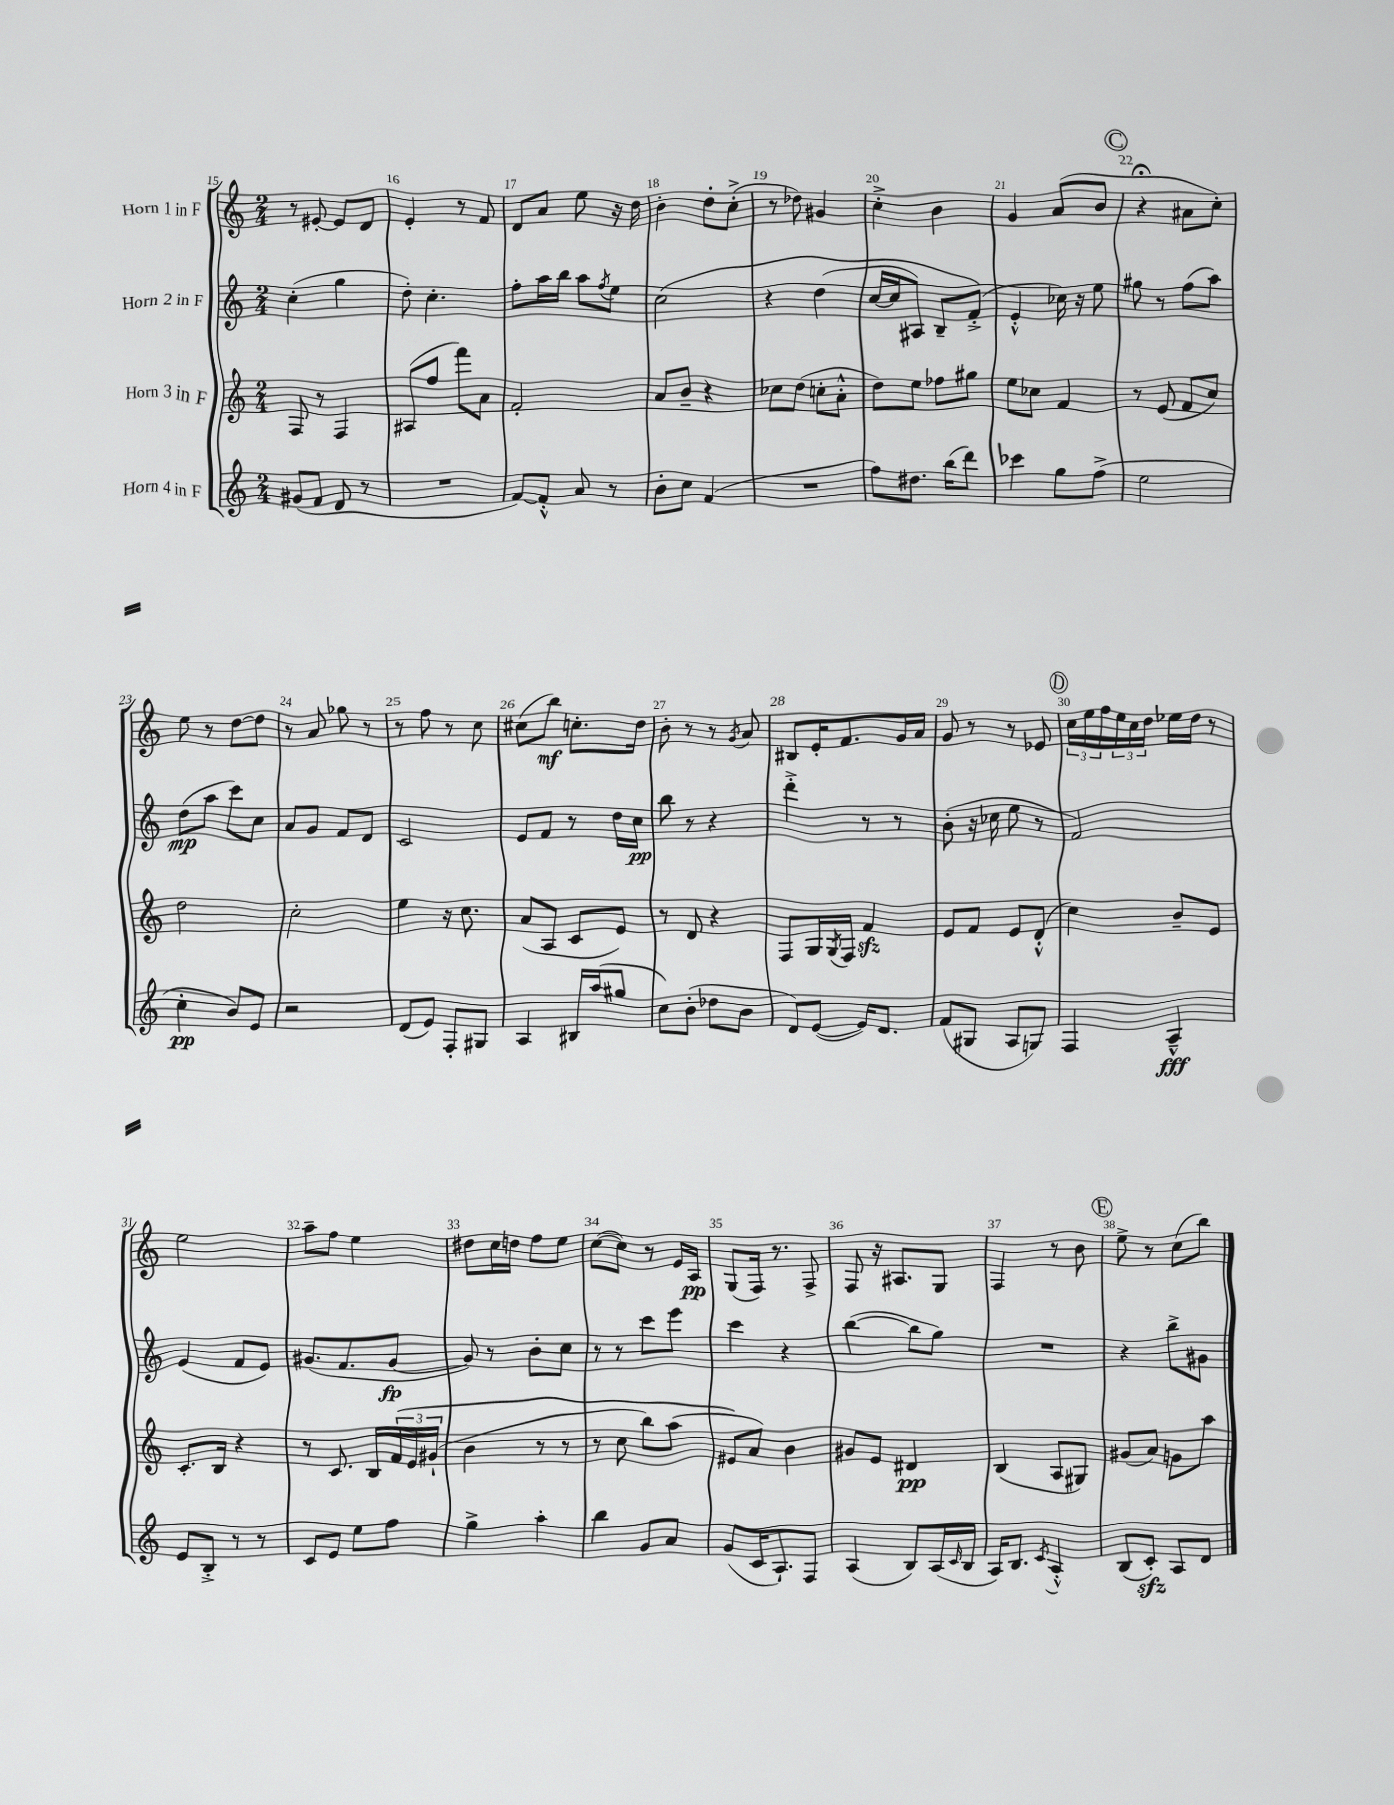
<<
\new StaffGroup <<
\new Staff = "s0" \with { instrumentName = "Horn 1 in F" } {
    \clef treble \key c \major \numericTimeSignature \time 2/4
    r8 eis'8~-. eis'8 d'8 |
    e'4-. r8 f'8 |
    d'8 a'8 e''8 r16 d''16 |
    b'4-. d''8-. c''8-.->( |
    r8 des''8) gis'4 |
    c''4-.-> b'4 |
    g'4 a'8( b'8 |
    \mark \markup { \circle "C" } r4\fermata ais'8 c''8-.) |
    e''8 r8 d''8~ d''8 |
    r8 a'8 ges''8 r8 |
    r8 f''8 r8 c''8 |
    cis''8( b''8\mf) c''8.-. d''16 |
    b'8-. r8 r8 \acciaccatura { g'8 } a'8 |
    bis8 e'16-. f'8. g'16 a'16 |
    g'8 r8 r8 ees'8 |
    \mark \markup { \circle "D" } \tuplet 3/2 { c''16 e''16 f''16 } \tuplet 3/2 { e''16 c''16 d''16 } ees''16 d''16 r8 |
    e''2 |
    a''8-- f''8 e''4 |
    dis''8 c''16 d''16 f''8 e''8 |
    c''8~( c''8) r8 e'16 a16\pp |
    g8( f16) r8. f8-> |
    f8 r16 ais8. g8 |
    f4 r8 b'8 |
    \mark \markup { \circle "E" } e''8-> r8 c''8( b''8) \bar "|." |
}
\new Staff = "s1" \with { instrumentName = "Horn 2 in F" } {
    \clef treble \key c \major \numericTimeSignature \time 2/4
    c''4-.( g''4 |
    d''8-.) c''4.-. |
    f''8-. a''16 b''16 a''8 \acciaccatura { f''8 } e''8 |
    c''2\( |
    r4 d''4( |
    c''16~ c''16 ais8) b8-- f'8-.->(\) |
    e'4-.-^ ces''16) r16 e''8 |
    \mark \markup { \circle "C" } gis''8 r8 f''8( a''8) |
    d''8\mp( a''8 c'''8) c''8 |
    a'8 g'8 f'8 d'8 |
    c'2 |
    e'8 f'8 r8 d''16 c''16\pp |
    b''8 r8 r4 |
    d'''4-.-> r8 r8 |
    b'8-.( r16 ces''16 e''8 r8 |
    \mark \markup { \circle "D" } f'2) |
    e'4( f'8 e'8) |
    gis'8.( f'8. gis'8~\fp |
    gis'8) r8 b'8-. c''8 |
    r8 r8 c'''8 e'''8 |
    c'''4 r4 |
    b''4~( b''8 g''8) |
    R2 |
    \mark \markup { \circle "E" } r4 b''8-> gis'8 \bar "|." |
}
\new Staff = "s2" \with { instrumentName = "Horn 3 in F" } {
    \clef treble \key c \major \numericTimeSignature \time 2/4
    f8 r8 f4 |
    ais8( f''8 f'''8) a'8 |
    f'2-. |
    a'8 b'8-- r4 |
    ces''8 d''8( c''8-. a'8-.-^ |
    d''8) e''8 fes''8 gis''8 |
    e''8 ces''8 f'4 |
    \mark \markup { \circle "C" } r8 e'8( f'8 c''8) |
    d''2 |
    c''2-. |
    e''4 r16 c''8. |
    a'8( a8 c'8 e'8) |
    r8 d'8 r4 |
    f8 g16 \acciaccatura { g8 } f16 f'4\sfz |
    e'8 f'8 e'8 d'8-.-^( |
    \mark \markup { \circle "D" } c''4) b'8-- e'8 |
    c'8.-. b16 r4 |
    r8 c'8. b16 \tuplet 3/2 { f'16\( e'16 gis'16-!( } |
    b'4 r8 r8 |
    r8 c''8 b''8) a''8( |
    eis'8\) a'8) b'4 |
    gis'8 e'8 dis'4\pp |
    b4( a8 gis8) |
    \mark \markup { \circle "E" } gis'8( a'8) g'8 a''8 \bar "|." |
}
\new Staff = "s3" \with { instrumentName = "Horn 4 in F" } {
    \clef treble \key c \major \numericTimeSignature \time 2/4
    gis'8( f'8 d'8 r8 |
    R2 |
    f'8~) f'8-.-^ a'8 r8 |
    b'8-. c''8 f'4( |
    R2 |
    f''8) dis''8. b''16( d'''8) |
    ces'''4 g''8 f''8->( |
    \mark \markup { \circle "C" } e''2 |
    c''4-.\pp b'8) e'8 |
    r2 |
    d'8( e'8) f8-. gis8 |
    a4 bis16 a''16( gis''8 |
    c''8) b'8-.( des''8 b'8 |
    d'8) e'8~( e'16) d'8. |
    f'8( gis8 a8 g8) |
    \mark \markup { \circle "D" } f4 a4---^\fff |
    e'8 b8-.-> r8 r8 |
    c'8 e'8 e''8 f''8 |
    g''4-> a''4-. |
    b''4 g'8 a'8 |
    g'8( c'16 a8.-!) f8 |
    a4( b8) a16( \grace { c'16 } b16 |
    a16) b8. \acciaccatura { c'8 } a4-.-^ |
    \mark \markup { \circle "E" } b8( c'8-.\sfz) a8 d'8 \bar "|." |
}
>>
>>
\layout { \context { \Score currentBarNumber = #15 \override BarNumber.break-visibility = ##(#f #t #t) barNumberVisibility = #all-bar-numbers-visible } }
